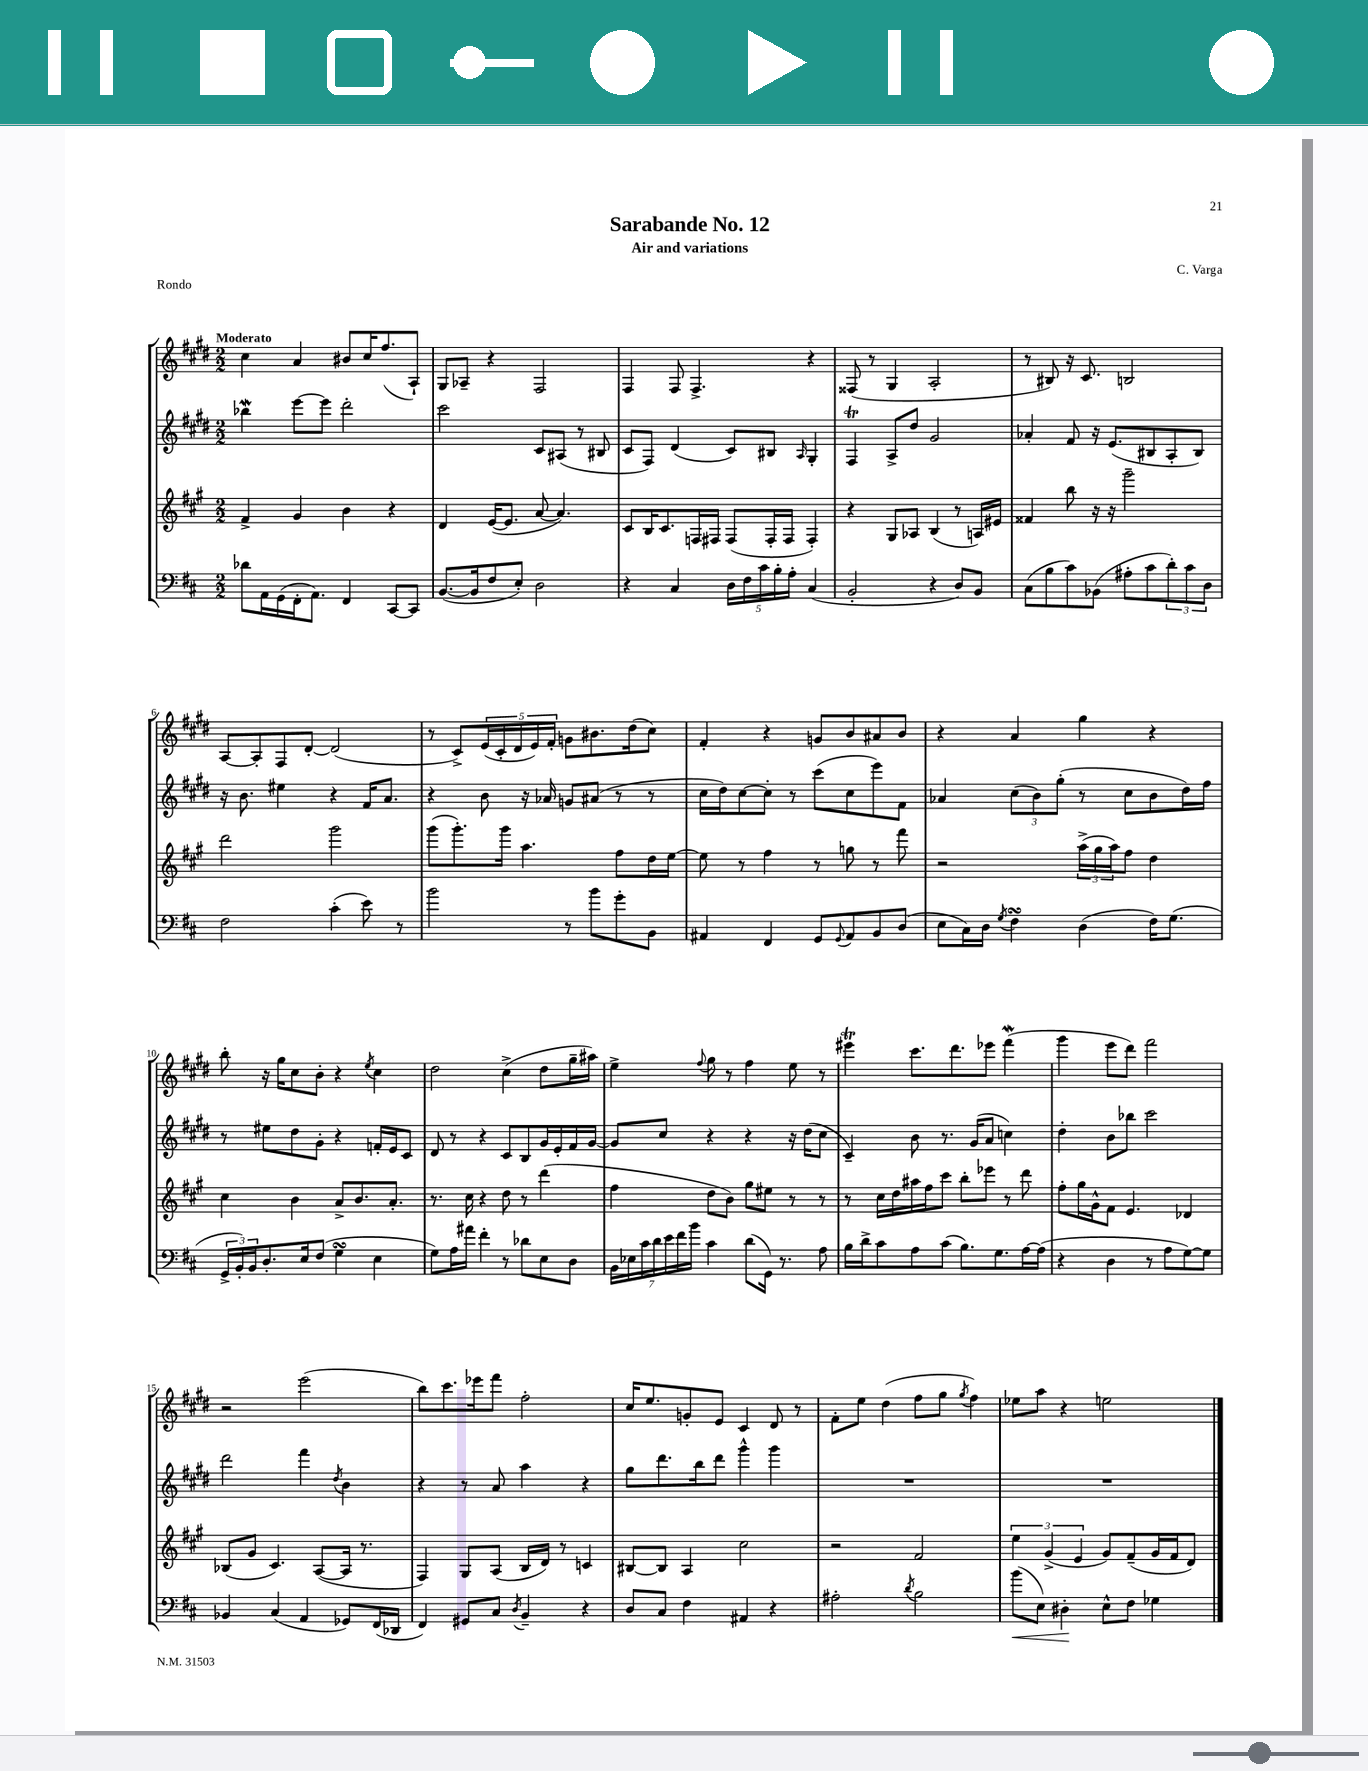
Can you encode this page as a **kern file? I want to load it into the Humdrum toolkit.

**kern	**kern	**kern	**kern
*staff4	*staff3	*staff2	*staff1
*clefF4	*clefG2	*clefG2	*clefG2
*k[f#c#]	*k[f#c#g#]	*k[f#c#g#d#]	*k[f#c#g#d#]
*M2/2	*M2/2	*M2/2	*M2/2
8d-	4f#^	4bb-	4cc#
16AA	.	.	.
(16GG	.	.	.
16FF#'	4g#	[8eee	4a
8.AA)	.	.	.
.	.	8eee]	.
4FF#	4b	2ddd#'	8b#
.	.	.	16cc#
.	.	.	(8.ff#
[8CC#	4r	.	.
8CC#]	.	.	8A`)
=	=	=	=
([8.BB	4d	2ccc#	8G#
.	.	.	8A-~
16BB]	.	.	.
8F#	([16e	.	4r
.	8.e]	.	.
8E')	.	.	.
2D	[8a	8c#	2F#
.	4.a])	(8A#	.
.	.	8r	.
.	.	8B#	.
=	=	=	=
4r	8c#	8c#	4F#
.	16B	8F#)	.
.	8.c#	.	.
4C#	.	(4d#	8F#
.	16F	.	4.F#^
.	16F#	.	.
20D	(8F#	8c#)	.
20F#	.	.	.
20c#	.	.	.
.	16F#'	8B#	.
20B'	.	.	.
.	16F#	.	.
20A'	.	.	.
.	.	16qqA	.
(4C#	4F#')	4G#'	4r
=	=	=	=
2BB'	4r	4F#	(8F##
.	.	.	8r
.	8G#	8A^	4G#
.	8A-	8dd#	.
4r	(4B	2g#	2A'
8D)	8r	.	.
8BB	16A)	.	.
.	16e#	.	.
=	=	=	=
(8C#	4f##	4a-'	8r
8B	.	.	8B#)
8c#)	8bb	8f#	16r
.	.	.	8.c#
(8BB-	16r	16r	.
.	16r	(8.e	.
8A#'	2ggg#~	.	2B
8c#	.	8B#	.
12d')	.	8A'	.
12c#	.	.	.
.	.	8B#)	.
12D	.	.	.
=	=	=	=
2F#	2ddd	16r	[8A
.	.	8.b	.
.	.	.	8A']
.	.	4ee#	8F#
.	.	.	[8d#'
(4c#'	2ggg#	4r	(2d#]
8e)	.	16f#	.
.	.	8.a	.
8r	.	.	.
=	=	=	=
2b	(8ggg#	4r	8r
.	8.ggg#')	.	8c#^)
.	.	8b	(20e
.	.	.	20c#'
.	16ggg#	.	.
.	.	.	20d#
.	4.aa	16r	.
.	.	.	20e)
.	.	16a-	.
.	.	.	20f#'
8r	.	8g	8g
8b	.	(8a#	8.b#
8g'	8ff#	8r	.
.	.	.	(16dd#
8BB	16dd	8r	8cc#)
.	[16ee	.	.
=	=	=	=
4AA#	8ee]	16cc#	4f#'
.	.	16dd#)	.
.	8r	[8cc#	.
4FF#	4ff#	8cc#']	4r
.	.	8r	.
8GG	8r	(8ccc#	8g
8qqGG	.	.	.
8AA#	8gg	8cc#	8b
8BB	8r	8eee)	8a#
(8D	8fff#	8f#	8b
=	=	=	=
8E	2r	4a-	4r
16C#)	.	.	.
16D	.	.	.
8qG	.	.	.
4F#	.	(12cc#	4a
.	.	12b)	.
.	.	(12gg#'	.
(4D	(24aa^	8r	4gg#
.	24gg#	.	.
.	24aa)	.	.
.	8ff#	8cc#	.
16F#)	4dd	8b	4r
(8.G	.	.	.
.	.	16dd#)	.
.	.	16ff#	.
=	=	=	=
24GG^	4cc#	8r	8bb'
24BB')	.	.	.
24BB	.	.	.
8.D'	.	8ee#	16r
.	.	.	16gg#
.	4b	8dd#	8cc#
16E	.	.	.
(8F#	.	8g#'	8b'
4G	8a^	4r	4r
.	8.b	.	.
.	.	.	8qee
4E	.	16f'	4cc#
.	8.a'	16e	.
.	.	8c#	.
=	=	=	=
8G)	8.r	8d#	2dd#
16A	.	8r	.
16a#	16cc#	.	.
4f#'	4r	4r	.
8r	8dd	8c#	(4cc#^
8d-	8r	8B	.
8E	(4ddd	16g#	8dd#
.	.	16e'	.
8D	.	16f#	16gg#~
.	.	[16g#	16aa#)
=	=	=	=
28BB	4ff#	8g#]	4ee^
28E-	.	.	.
28c#	.	.	.
28d	.	.	.
.	.	8cc#	.
28e	.	.	.
28f#	.	.	.
28b	.	.	.
.	.	.	8qqff#
4c#	8dd	4r	8gg#
.	8b)	.	8r
(8d	8gg#	4r	4ff#
16GG)	8ee#	.	.
8.r	.	.	.
.	8r	16r	8ee
.	.	(16dd#	.
8A	8r	8cc#	8r
=	=	=	=
16B	8r	4c#~)	4eee#
16d^	.	.	.
8c#	16cc#	.	.
.	16dd	.	.
8A	16aa#	8b	8.ccc#
.	16ff#	.	.
(8c#	8ccc#	8.r	.
.	.	.	8.ddd#
8.B)	8bb'	.	.
.	.	(16g#	.
.	8eee-	8a	8eee-
8.G	.	.	.
.	8r	4cc)	(4fff#
[16A	8ddd	.	.
(16A]	.	.	.
=	=	=	=
4r	8ff#'	4dd#'	4ggg#
.	16gg#	.	.
.	16g#^^	.	.
4D	8f#	8b	8eee
.	4.e	8bb-	8ddd#)
8r	.	2ccc#	2fff#
8A	.	.	.
[8G)	4d-	.	.
8G]	.	.	.
=	=	=	=
4BB-	(8B-	2ddd#	2r
.	8g#	.	.
(4C#	4.c#)	.	.
4AA	.	4fff#	(2eee
.	([8A	.	.
.	.	8qdd#	.
8GG-)	16A]	4b	.
.	8.r	.	.
(16FF#	.	.	.
16DD-	.	.	.
=	=	=	=
4FF#)	4F#)	4r	8bb)
.	.	.	8.ccc#
8GG#	8G#	8r	.
.	.	.	16eee-
8C#	(8A	8a	8fff#
8qD	.	.	.
4BB~	16B	4aa	2ff#'
.	16d)	.	.
.	8r	.	.
4r	4c	4r	.
=	=	=	=
8D	[8B#	8gg#	16cc#
.	.	.	8.ee
8C#	8B#]	8.ddd#	.
4F#	4A	.	8g'
.	.	16bb	.
.	.	8ddd#	8e
4AA#	2cc#	4ggg#^^	4c#
4r	.	4ggg#	8d#
.	.	.	8r
=	=	=	=
2A#'	2r	1r	8f#'
.	.	.	8ee
.	.	.	(4dd#
8qd	.	.	.
2B	2f#	.	8ff#
.	.	.	8gg#
.	.	.	8qgg#
.	.	.	4ff#)
=	=	=	=
(8b	6ee	1r	8ee-
8E)	.	.	8aa
.	(6g#^	.	.
4D#'	.	.	4r
.	6e	.	.
8E^^	8g#)	.	2ee
8F#	(8f#~	.	.
4G-	16g#	.	.
.	16f#	.	.
.	8d)	.	.
==	==	==	==
*-	*-	*-	*-
